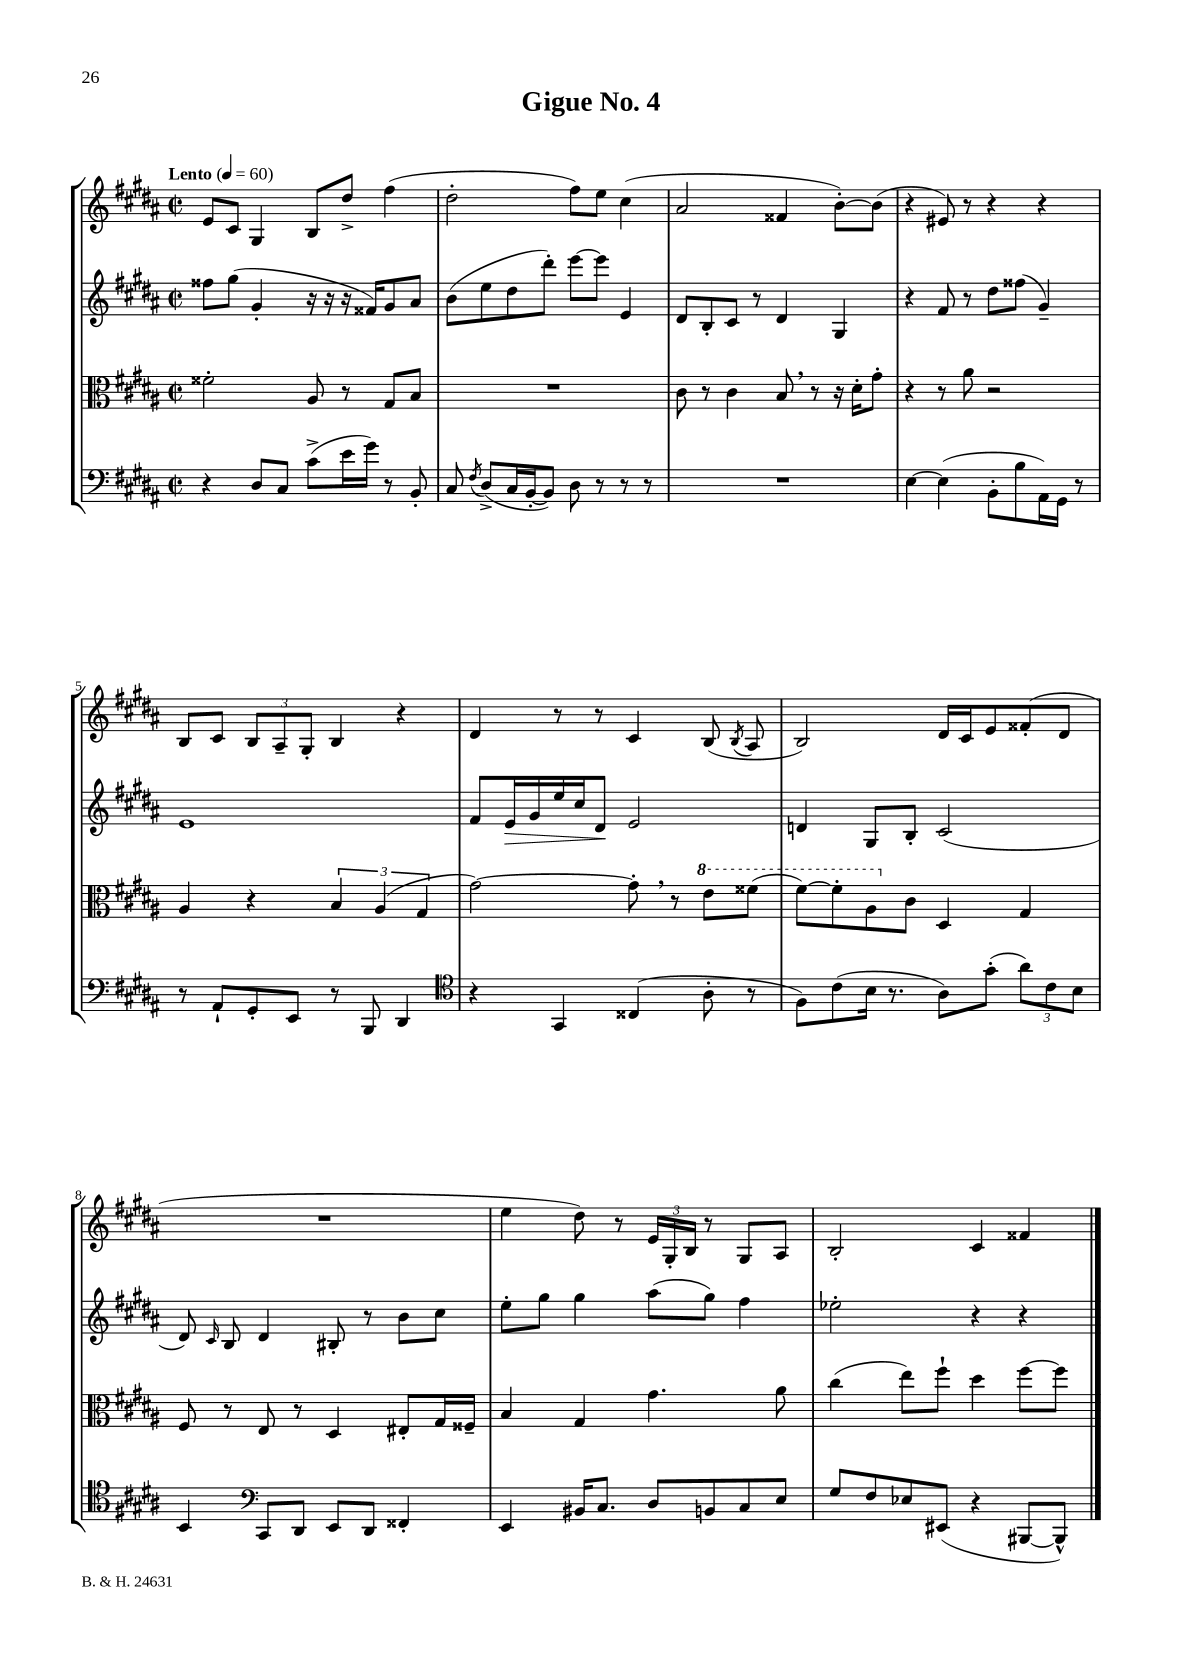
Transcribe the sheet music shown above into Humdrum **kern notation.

**kern	**kern	**kern	**dynam	**kern
*part4	*part3	*part2	*part2	*part1
*staff4	*staff3	*staff2	*staff2	*staff1
*clefF4	*clefC3	*clefG2	*	*clefG2
*k[f#c#g#d#a#]	*k[f#c#g#d#a#]	*k[f#c#g#d#a#]	*	*k[f#c#g#d#a#]
*M2/2	*M2/2	*M2/2	*	*M2/2
*met(c|)	*met(c|)	*met(c|)	*	*met(c|)
*MM60	*MM60	*MM60	*	*MM60
=1	=1	=1	=1	=1
!	!	!	!	!LO:TX:a:B:t=Lento
4r	2f##X'\	8ff##X\L	.	8e/L
.	.	(8gg#\J	.	8c#/J
8D#/L	.	4g#'/	.	4G#/
8C#/J	.	.	.	.
(8c#^\L	8A#/	16r	.	8B/L
.	.	16r	.	.
16e\L	8r	16r	.	8dd#^/J
16g#\JJ)	.	16f##X/KL)	.	.
8r	8G#/L	8g#/	.	(4ff#\
8BB'/	8B/J	8a#/J	.	.
=2	=2	=2	=2	=2
8C#/	1r	(8b\L	.	2dd#'\
8qF#/	.	.	.	.
(8D#^/L	.	8ee\	.	.
16C#/L	.	8dd#\	.	.
[16BB'/J	.	.	.	.
8BB/J])	.	8ddd#'\J)	.	.
8D#\	.	[8eee\L	.	8ff#\L)
8r	.	8eee\J]	.	8ee\J
8r	.	4e/	.	(4cc#\
8r	.	.	.	.
=3	=3	=3	=3	=3
1r	8c#\	8d#/L	.	2a#/
.	8r	8B'/	.	.
.	4c#\	8c#/J	.	.
.	.	8r	.	.
.	8B,/	4d#/	.	4f##X/
.	8r	.	.	.
.	16r	4G#/	.	[8b'\L)
.	16d#'\KL	.	.	.
.	8g#'\J	.	.	(8b\J]
=4	=4	=4	=4	=4
[4E\	4r	4r	.	4r
(4E\]	8r	8f#/	.	8e#X/)
.	8a#\	8r	.	8r
8BB'\L	2r	8dd#\L	.	4r
8B\	.	(8ff##X\J	.	.
16AA#\L)	.	4g#~/)	.	4r
16GG#\JJ	.	.	.	.
8r	.	.	.	.
!!LO:LB:g=z
=5	=5	=5	=5	=5
8r	4A#/	1e	.	8B/L
8AA#`/L	.	.	.	8c#/J
8GG#'/	4r	.	.	12B/L
.	.	.	.	12A#~/
8EE/J	.	.	.	.
.	.	.	.	12G#'/J
8r	6B/	.	.	4B/
8BBB/	.	.	.	.
.	(6A#/	.	.	.
4DD#/	.	.	.	4r
.	6G#/	.	.	.
=6	=6	=6	=6	=6
*clefC4	*	*	*	*
4r	[2g#\)	8f#/L	.	4d#/
!	!	!	!LO:HP:b	!
.	.	16e/L	>	.
.	.	16g#/	.	.
4GG#/	.	16ee/	.	8r
.	.	16cc#/J	.	.
.	.	8d#/J	.	8r
(4C##X/	8g#',\]	2e/	]	4c#/
.	8r	.	.	.
*	*8va	*	*	*
8A#'\	8ee\L	.	.	(8B/
.	.	.	.	8qB/
8r	(8ff##X\J	.	.	8A#/
=7	=7	=7	=7	=7
8F#\L)	[8ff#\L)	4dn/	.	2B/)
(8c#\	8ff#'\]	.	.	.
16B\Jk	8a#\	8G#/L	.	.
8.r	.	.	.	.
*	*X8va	*	*	*
.	8c#\J	8B'/J	.	.
8A#\L)	4D#/	(2c#/	.	16d#/LL
.	.	.	.	16c#/J
(8g#'\J	.	.	.	8e/
12a#\L)	4G#/	.	.	(8f##X'/
12c#\	.	.	.	.
.	.	.	.	8d#/J
12B\J	.	.	.	.
!!LO:LB:g=z
=8	=8	=8	=8	=8
4BB/	8F#/	8d#/)	.	1r
.	.	16qqc#/	.	.
.	8r	8B/	.	.
*clefF4	*	*	*	*
8CC#/L	8E/	4d#/	.	.
8DD#/J	8r	.	.	.
8EE/L	4D#/	8B#X'/	.	.
8DD#/J	.	8r	.	.
4FF##X'/	8E#X'/L	8b\L	.	.
.	16G#/L	8cc#\J	.	.
.	16F##X~/JJ	.	.	.
=9	=9	=9	=9	=9
4EE/	4B/	8ee'\L	.	4ee\
.	.	8gg#\J	.	.
16BB#X/KL	4G#/	4gg#\	.	8dd#\)
8.C#/J	.	.	.	.
.	.	.	.	8r
8D#/L	4.g#\	(8aa#\L	.	24e/LL
.	.	.	.	24G#'/
.	.	.	.	24B/JJ
8BBn/	.	8gg#\J)	.	8r
8C#/	.	4ff#\	.	8G#/L
8E/J	8a#\	.	.	8A#/J
=10	=10	=10	=10	=10
8G#/L	(4cc#\	2ee-X'\	.	2B'/
8F#/	.	.	.	.
8E-X/	8ee\L)	.	.	.
(8EE#X/J	8ff#`\J	.	.	.
4r	4dd#\	4r	.	4c#/
[8BBB#X/L	[8ff#\L	4r	.	4f##X/
8BBB#^^/J])	8ff#\J]	.	.	.
==	==	==	==	==
*-	*-	*-	*-	*-
